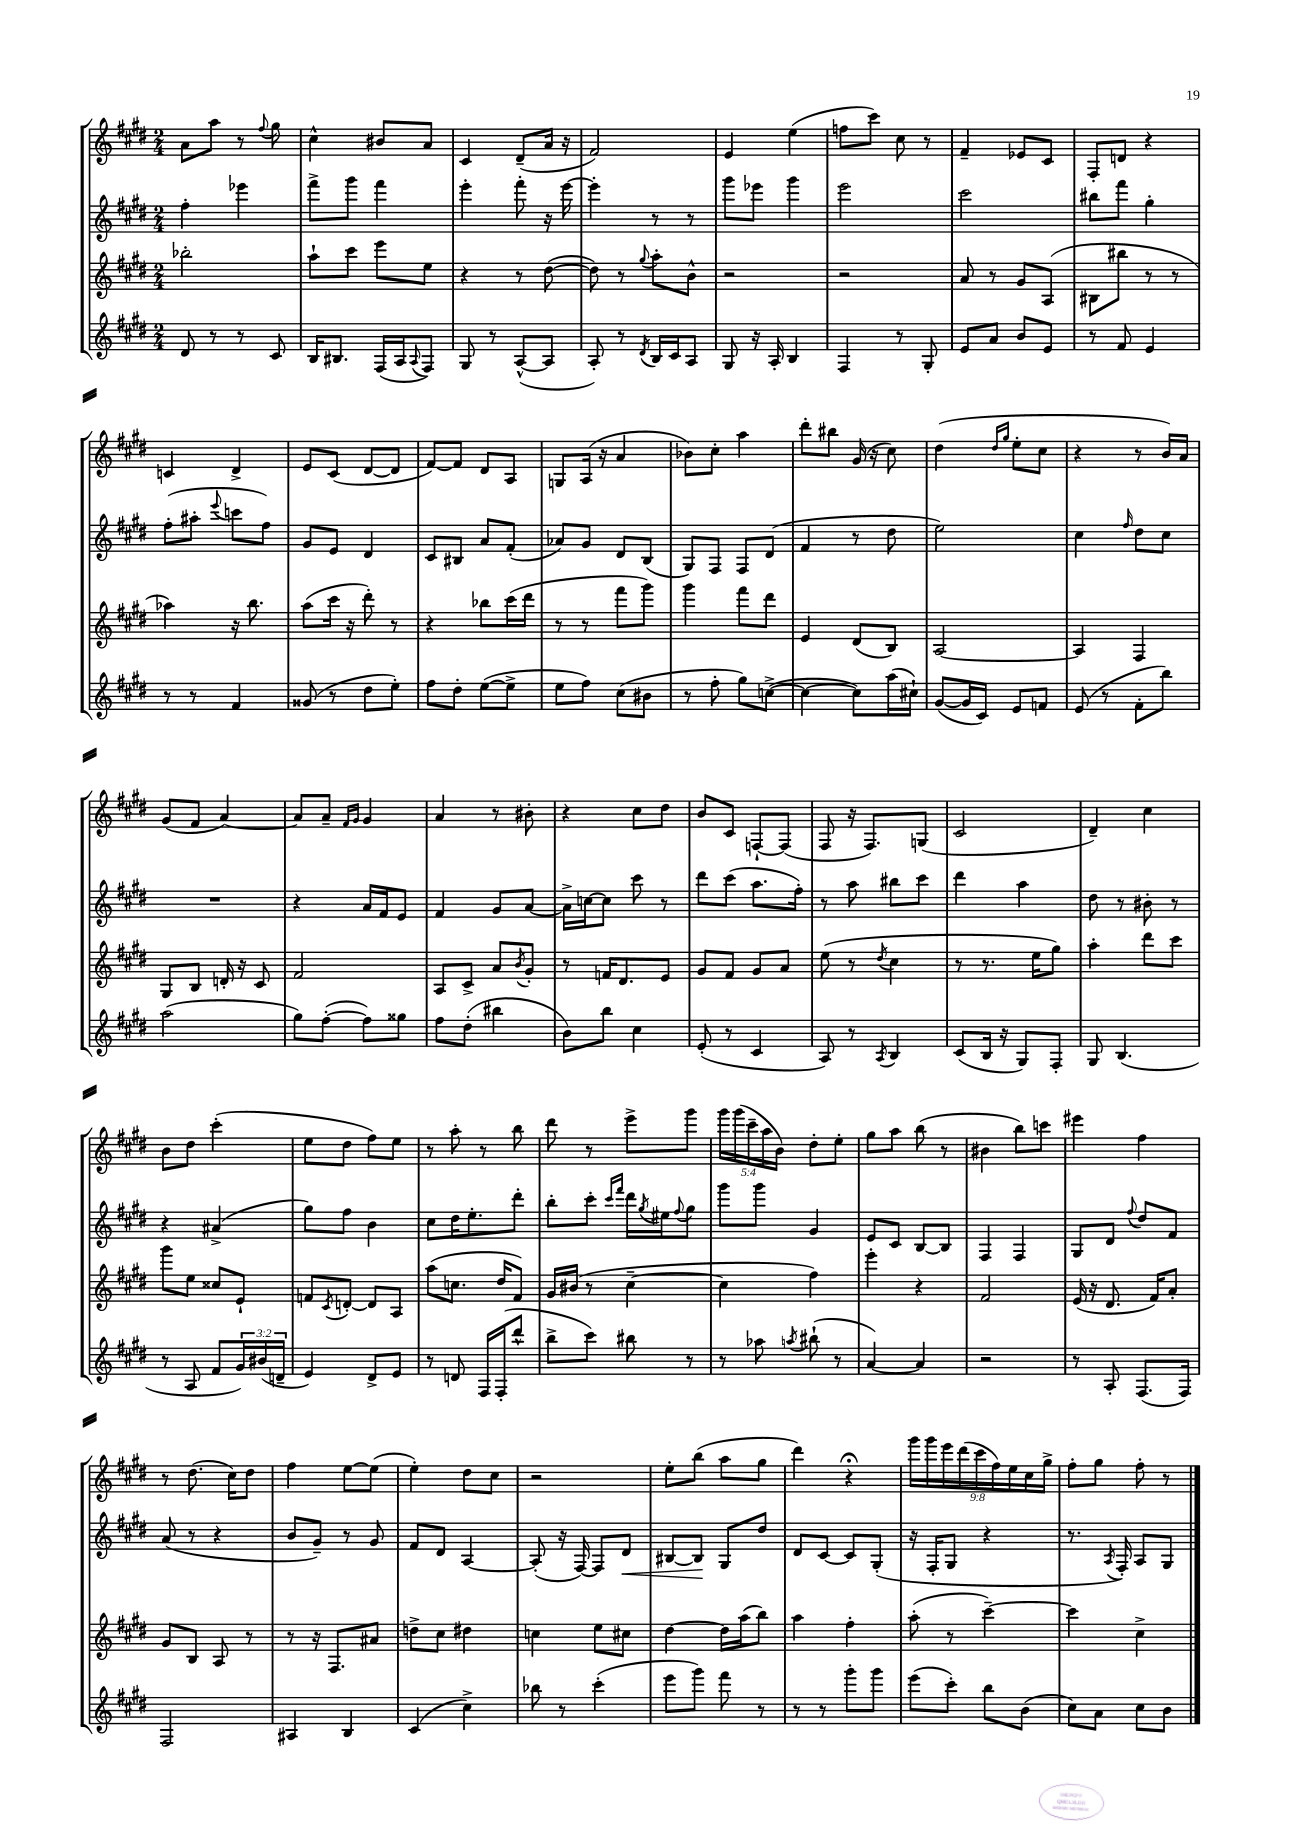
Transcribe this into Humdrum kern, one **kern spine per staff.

**kern	**kern	**kern	**kern
*staff4	*staff3	*staff2	*staff1
*clefG2	*clefG2	*clefG2	*clefG2
*k[f#c#g#d#]	*k[f#c#g#d#]	*k[f#c#g#d#]	*k[f#c#g#d#]
*M2/4	*M2/4	*M2/4	*M2/4
8d#/	2bb-'\	4ff#'\	8a\L
8r	.	.	8aa\J
8r	.	4eee-\	8r
.	.	.	8qqff#/
8c#/	.	.	8gg#\
=	=	=	=
16B/LK	8aa`\L	8fff#^\L	4cc#^^\
8.B#/J	.	.	.
.	8ccc#\J	8ggg#\J	.
(16F#/LL	8eee\L	4fff#\	8b#/L
16A/J	.	.	.
8qqA/	.	.	.
8F#/J)	8ee\J	.	8a/J
=	=	=	=
8G#/	4r	4eee'\	4c#/
8r	.	.	.
([8A^^/L	8r	8fff#'\	(8d#~/L
8A/]J	([8dd#\	16r	16a/Jk
.	.	[16eee\	16r
=	=	=	=
8A'/)	8dd#\])	4eee'\]	2f#/)
8r	8r	.	.
8qd#/	8qqgg#/	.	.
16B/LL	8aa'\L	8r	.
16c#/J	.	.	.
8A/J	8b^^\J	8r	.
=	=	=	=
8G#/	2r	8ggg#\L	4e/
16r	.	8eee-\J	.
16A'/	.	.	.
4B/	.	4ggg#\	(4ee\
=	=	=	=
4F#/	2r	2eee\	8ff\L
.	.	.	8ccc#\J)
8r	.	.	8cc#\
8G#'/	.	.	8r
=	=	=	=
8e/L	8a/	2ccc#\	4f#~/
8a/J	8r	.	.
8b/L	8g#/L	.	8e-/L
8e/J	(8A/J	.	8c#/J
=	=	=	=
8r	8B#\L	8bb#\L	8F#'/L
8f#/	8bb#\J	8fff#\J	8d/J
4e/	8r	4gg#'\	4r
.	8r	.	.
=	=	=	=
8r	4aa-\)	(8ff#'\L	4c/
8r	.	8aa#'\J	.
.	.	8qqeee/	.
4f#/	16r	8ccc\L	4d#^/
.	8.bb\	.	.
.	.	8ff#\J)	.
=	=	=	=
(8g##/	(8aa\L	8g#/L	8e/L
8r	16ccc#\Jk	8e/J	(8c#/J
.	16r	.	.
8dd#\L	8ddd#'\)	4d#/	[8d#/L
8ee'\J)	8r	.	8d#/]J
=	=	=	=
8ff#\L	4r	8c#/L	[8f#/L)
8dd#'\J	.	8B#/J	8f#/]J
([8ee\L	8bb-\L	8a/L	8d#/L
8ee^\]J	(16ccc#\L	(8f#'/J	8A/J
.	16ddd#\JJ	.	.
=	=	=	=
8ee\L	8r	8a-/L)	8G/L
8ff#\J)	8r	8g#/J	(16A/Jk
.	.	.	16r
(8cc#\L	8fff#\L	8d#/L	4a/
8b#\J	8ggg#\J)	(8B/J	.
=	=	=	=
8r	4ggg#\	8G#/L)	8b-\L)
8ff#'\	.	8F#/J	8cc#'\J
8gg#\L)	8fff#\L	8F#/L	4aa\
([8cc^\J	8ddd#\J	(8d#/J	.
=	=	=	=
4cc\_	4e/	4f#/	8ddd#'\L
.	.	.	8bb#\J
8cc\]L)	(8d#/L	8r	(16g#/
.	.	.	16r
(16aa\L	8B/J)	8dd#\	8cc#\)
16cc#`\JJ)	.	.	.
=	=	=	=
([8g#/L	[2A/	2ee\)	(4dd#\
16g#/]L	.	.	.
16c#/JJ)	.	.	.
.	.	.	16qqdd#/LL
.	.	.	16qqgg#/JJ
8e/L	.	.	8ee'\L
8f/J	.	.	8cc#\J
=	=	=	=
(8e/	4A/]	4cc#\	4r
8r	.	.	.
.	.	16qqff#/	.
8f#'\L	4F#/	8dd#\L	8r
8bb\J)	.	8cc#\J	16b/LL)
.	.	.	16a/JJ
=	=	=	=
(2aa\	8G#/L	2r	(8g#/L
.	8B/J	.	8f#/J
.	16d'/	.	[4a/)
.	16r	.	.
.	8c#/	.	.
=	=	=	=
8gg#\L)	2f#/	4r	8a/]L
([8ff#'\J	.	.	8a~/J
.	.	.	16qqf#/LL
.	.	.	16qqg#/JJ
8ff#\]L)	.	16a/LL	4g#/
.	.	16f#/J	.
8gg##\J	.	8e/J	.
=	=	=	=
8ff#\L	8A/L	4f#/	4a/
(8dd#'\J	8c#^/J	.	.
4bb#\	8a/L	8g#/L	8r
.	8qb/	.	.
.	8g#'/J	[8a/J	8b#'\
=	=	=	=
8b\L)	8r	16a^\]LL	4r
.	.	[16cc\J	.
8bb\J	16f/LK	8cc\]J	.
.	8.d#/	.	.
4cc#\	.	8ccc#\	8cc#\L
.	8e/J	8r	8dd#\J
=	=	=	=
(8e'/	8g#/L	8ddd#\L	8b/L
8r	8f#/J	(8ccc#\J	8c#/J
4c#/	8g#/L	8.aa\L	[8F`/L
.	8a/J	.	(8F/]J
.	.	16ff#'\Jk)	.
=	=	=	=
8A/)	(8ee\	8r	8F#/
8r	8r	8aa\	16r
.	.	.	8.F#/L)
8qA/	8qdd#/	.	.
4B/	4cc#\	8bb#\L	.
.	.	8ccc#\J	(8G/J
=	=	=	=
(8c#/L	8r	4ddd#\	2c#/
16B/Jk	8.r	.	.
16r	.	.	.
8G#/L)	.	4aa\	.
.	16ee\LK	.	.
8F#'/J	8gg#\J)	.	.
=	=	=	=
8G#/	4aa'\	8dd#\	4d#~/)
(4.B/	.	8r	.
.	8ddd#\L	8b#'\	4cc#\
.	8ccc#\J	8r	.
=	=	=	=
8r	8ggg#\L	4r	8b\L
8A/	8ee\J	.	8dd#\J
8f#/L	8cc##/L	(4a#^/	(4ccc#'\
24g#/L)	8e`/J	.	.
(24b#/	.	.	.
24d~/JJ	.	.	.
=	=	=	=
4e/)	8f/L	8gg#\L)	8ee\L
.	8qc#/	.	.
.	[8d'/J	8ff#\J	8dd#\J
8d#^/L	8d/]L	4b\	8ff#\L)
8e/J	8A/J	.	8ee\J
=	=	=	=
8r	(8aa\L	8cc#\L	8r
8d/	8.cc\J	16dd#\K	8aa'\
.	.	8.ee'\	.
16F#/LL	.	.	8r
(16F#'/J	16dd#/LK	.	.
8ddd#^^/J	8f#/J)	8ddd#'\J	8bb\
=	=	=	=
8bb^\L	16g#/LL	8bb'\L	8ddd#\
.	(16b#/JJ	.	.
8ccc#\J)	8r	8ccc#'\J	8r
.	.	16qqccc#/LL	.
.	.	16qqfff#/JJ	.
8bb#\	[4cc#~\	16ddd#\LL	8eee^\L
.	.	8qgg#/	.
.	.	16ee#\J	.
.	.	8qqff#/	.
8r	.	8gg#\J	8ggg#\J
=	=	=	=
8r	4cc#\]	8ggg#\L	20ggg#\LL
.	.	.	(20ggg#\
.	.	.	20ccc#~\
8aa-\	.	8ggg#\J	.
.	.	.	20aa\
.	.	.	20b\JJ)
8qaa/	.	.	.
(8bb#`\	4ff#\)	4g#/	8dd#'\L
8r	.	.	8ee'\J
=	=	=	=
[4a/)	4eee'\	8e/L	8gg#\L
.	.	8c#/J	8aa\J
4a/]	4r	[8B/L	(8bb\
.	.	8B/]J	8r
=	=	=	=
2r	2f#/	4F#/	4b#\
.	.	4F#/	8bb\L)
.	.	.	8ccc\J
=	=	=	=
8r	(16e/	8G#/L	4eee#\
.	16r	.	.
8A'/	8.d#/	8d#/J	.
.	.	8qqff#/	.
(8.F#/L	.	8dd#/L	4ff#\
.	16f#/LK)	.	.
.	8a'/J	8f#/J	.
16F#/Jk)	.	.	.
=	=	=	=
2F#/	8g#/L	(8a/	8r
.	8B/J	8r	(8.dd#\
.	8A/	4r	.
.	.	.	16cc#\LK)
.	8r	.	8dd#\J
=	=	=	=
4A#/	8r	8b/L	4ff#\
.	16r	8g#~/J)	.
.	8.F#/L	.	.
4B/	.	8r	[8ee\L
.	8a#/J	8g#/	(8ee\]J
=	=	=	=
(4c#/	8dd^\L	8f#/L	4ee'\)
.	8cc#\J	8d#/J	.
4cc#^\)	4dd#\	[4A/	8dd#\L
.	.	.	8cc#\J
=	=	=	=
8bb-\	4cc\	(8A'/]	2r
8r	.	16r	.
.	.	[16F#/)	.
(4ccc#'\	8ee\L	8F#/]L	.
.	8cc#\J	8d#/J	.
=	=	=	=
8eee\L	[4dd#\	[8B#/L	8ee'\L
8ggg#\J)	.	8B#/]J	(8bb\J
8fff#\	16dd#\]LL	8G#/L	8aa\L
.	(16aa\J	.	.
8r	8bb\J)	8dd#/J	8gg#\J
=	=	=	=
8r	4aa\	8d#/L	4ddd#\)
8r	.	[8c#/J	.
8ggg#'\L	4ff#'\	8c#/]L	4r;
8ggg#\J	.	(8G#'/J	.
=	=	=	=
(8eee\L	(8aa'\	16r	18ggg#\LL
.	.	.	18ggg#\
.	.	16F#'/LK	.
.	.	.	18eee\
8ccc#'\J)	8r	8G#/J	.
.	.	.	(18ddd#\
.	.	.	18ccc#\
8bb\L	[4ccc#~\)	4r	.
.	.	.	18ff#\)
.	.	.	18ee\
(8b\J	.	.	.
.	.	.	18cc#\
.	.	.	18gg#^\JJ
=	=	=	=
8cc#\L)	4ccc#\]	8.r	8ff#'\L
8a\J	.	.	8gg#\J
.	.	8qA/	.
.	.	16F#'/)	.
8cc#\L	4cc#^\	8A/L	8ff#'\
8b\J	.	8G#/J	8r
==	==	==	==
*-	*-	*-	*-
